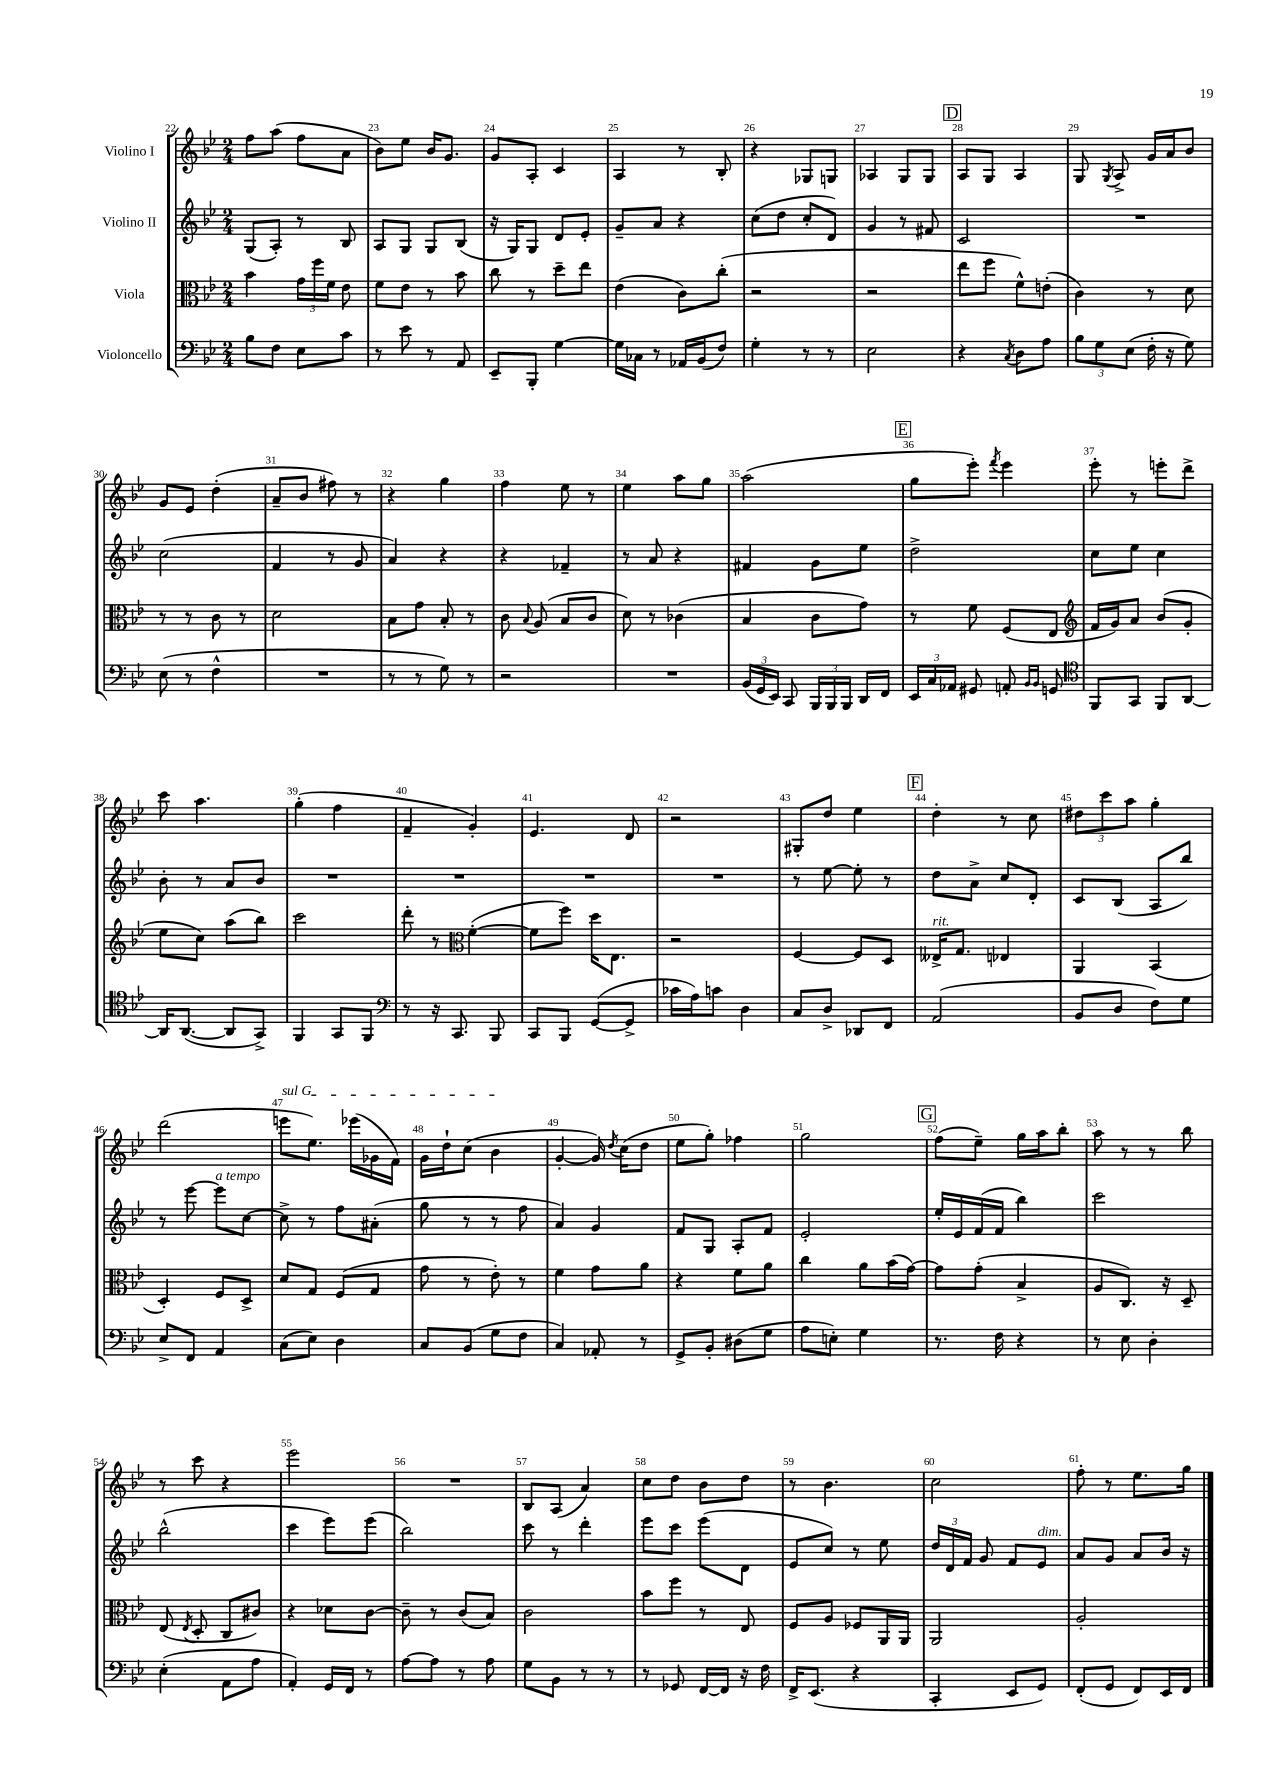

**kern	**kern	**kern	**kern
*staff4	*staff3	*staff2	*staff1
*clefF4	*clefC3	*clefG2	*clefG2
*k[b-e-]	*k[b-e-]	*k[b-e-]	*k[b-e-]
*M2/4	*M2/4	*M2/4	*M2/4
8B-\L	4b-\	(8G/L	8ff\L
8F\J	.	8A'/J)	(8aa\J
8E-\L	24g\LL	8r	8ff\L
.	24ff\	.	.
.	24f\JJ	.	.
8c\J	8e-\	8B-/	8a\J
=	=	=	=
8r	8f\L	8A/L	8b-\L)
8e-\	8e-\J	8G/J	8ee-\J
8r	8r	8G/L	16b-/LK
.	.	.	8.g/J
8AA/	8b-\	(8B-/J	.
=	=	=	=
8EE-~/L	8cc\	16r	8g/L
.	.	16G/LK)	.
8BBB-'/J	8r	8G/J	8A'/J
[4G\	8dd~\L	8d/L	4c/
.	8ee-\J	8e-'/J	.
=	=	=	=
16G\]LL	(4e-\	8g~/L	4A/
16C-\JJ	.	.	.
8r	.	8a/J	.
16AA-/LL	8c\L)	4r	8r
(16BB-/J	.	.	.
8F/J)	(8cc'\J	.	8B-'/
=	=	=	=
4G'\	2r	(8cc\L	4r
.	.	8dd\J	.
8r	.	8cc'/L	8G-/L
8r	.	8d/J)	8G/J
=	=	=	=
2E-\	2r	4g/	4A-/
.	.	8r	8G/L
.	.	8f#/	8G/J
=	=	=	=
4r	8ee-\L	2c/	8A/L
.	8ff\J	.	8G/J
8qC/	.	.	.
8D\L	8f^^\L)	.	4A/
8A\J	(8e'\J	.	.
=	=	=	=
12B-\L	4c\)	2r	8G/
12G\	.	.	.
.	.	.	8qG/
.	.	.	8A^/
(12E-\J	.	.	.
16F'\	8r	.	16g/LL
16r	.	.	16a/J
8G\)	8d\	.	8b-/J
=	=	=	=
(8E-\	8r	(2cc\	8g/L
8r	8r	.	8e-/J
4F^^\	8c\	.	(4dd'\
.	8r	.	.
=	=	=	=
2r	2d\	4f/	8a~/L
.	.	.	8b-/J
.	.	8r	8ff#\)
.	.	8g/	8r
=	=	=	=
8r	8B-\L	4a/)	4r
8r	8g\J	.	.
8G\)	8B-'/	4r	4gg\
8r	8r	.	.
=	=	=	=
2r	8c\	4r	4ff\
.	8qqB-/	.	.
.	(8A/	.	.
.	8B-/L	4f-~/	8ee-\
.	8c/J	.	8r
=	=	=	=
2r	8d\)	8r	4ee-\
.	8r	8a/	.
.	(4c-\	4r	8aa\L
.	.	.	8gg\J
=	=	=	=
(24BB-/LL	4B-/	4f#/	(2aa\
24GG/	.	.	.
24EE-/JJ)	.	.	.
8CC/	.	.	.
24BBB-/LL	8c\L	8g\L	.
24BBB-/	.	.	.
24BBB-/JJ	.	.	.
16DD/LL	8g\J)	8ee-\J	.
16FF/JJ	.	.	.
=	=	=	=
24EE-/LL	8r	2dd^\	8gg\L
24C/	.	.	.
24AA-/JJ	.	.	.
8GG#/	8f\	.	8eee-'\J)
.	.	.	8qfff/
8AA'/	(8F/L	.	4eee-\
16qqBB-/LL	.	.	.
16qqBB-/JJ	.	.	.
8GG/	8E-/J	.	.
=	=	=	=
*clefC4	*clefG2	*	*
8FF/L	16f/LL	8cc\L	8eee-'\
.	16g/J)	.	.
8GG/J	8a/J	8ee-\J	8r
8FF/L	(8b-/L	4cc\	8eee'\L
[8AA/J	8g'/J	.	8ddd^\J
=	=	=	=
16AA/]LK	8ee-\L	8b-'\	8ccc\
([8.AA/J	.	.	.
.	8cc\J)	8r	4.aa\
8AA/]L	(8aa\L	8a/L	.
8GG^/J)	8bb-\J)	8b-/J	.
=	=	=	=
4FF/	2ccc\	2r	(4gg'\
8GG/L	.	.	4ff\
8FF/J	.	.	.
=	=	=	=
*clefF4	*	*	*
8r	8ddd'\	2r	4f~/
16r	8r	.	.
8.CC/	.	.	.
*	*clefC3	*	*
.	([4f'\	.	4g'/)
8BBB-/	.	.	.
=	=	=	=
8CC/L	8f\]L	2r	4.e-/
8BBB-/J	8ff\J)	.	.
([8GG/L	16dd\LK	.	.
.	8.E-\J	.	.
8GG^/]J	.	.	8d/
=	=	=	=
16c-\LL	2r	2r	2r
16A\J)	.	.	.
8c\J	.	.	.
4D\	.	.	.
=	=	=	=
8C/L	[4F/	8r	8G#'/L
8D^/J	.	[8ee-\	8dd/J
8DD-/L	8F/]L	8ee-'\]	4ee-\
8FF/J	8D/J	8r	.
=	=	=	=
(2AA/	16E--^/LK	8dd\L	4dd'\
.	8.G/J	.	.
.	.	8a^\J	.
.	4E-/	8cc/L	8r
.	.	8d'/J	8cc\
=	=	=	=
8BB-/L	4AA/	8c/L	12dd#\L
.	.	.	12ccc\
8D/J	.	(8B-/J	.
.	.	.	12aa\J
8F\L)	(4BB-/	8A/L	4gg'\
8G\J	.	8bb-/J)	.
=	=	=	=
8E-^/L	4D'/)	8r	(2ddd\
8FF/J	.	[8eee-\	.
4AA/	8F/L	8eee-\]L	.
.	8D^/J	[8cc\J	.
=	=	=	=
(8C\L	8d/L	8cc^\]	8eee\L
8E-\J)	8G/J	8r	8.ee-\J)
4D\	(8F/L	8ff\L	.
.	.	.	(16eee-\LL
.	8G/J	(8a#'\J	16g-\
.	.	.	16f\JJ)
=	=	=	=
8C/L	8g\	8gg\	16g\LL
.	.	.	16dd`\J
(8BB-/J	8r	8r	(8cc\J
8G\L	8e-'\)	8r	4b-\
8F\J	8r	8ff\	.
=	=	=	=
4C/)	4f\	4a/)	[4g'/
8AA-'/	8g\L	4g/	16g/])
.	.	.	8qdd/
.	.	.	(16cc\LK
8r	8a\J	.	8dd\J
=	=	=	=
8GG^/L	4r	8f/L	8ee-\L
8BB-'/J	.	8G/J	8gg'\J)
(8D#\L	8f\L	8A'/L	4ff-\
8G\J	8a\J	8f/J	.
=	=	=	=
8A\L	4cc\	2e-'/	2gg\
8E'\J)	.	.	.
4G\	8a\L	.	.
.	(16b-\L	.	.
.	[16g\JJ)	.	.
=	=	=	=
8.r	8g\]L	16ee-'/LL	(8ff\L
.	.	16e-/	.
.	(8g'\J	(16f/	8ee-~\J)
16F\	.	16f/JJ	.
4r	4B-^/	4bb-\)	16gg\LL
.	.	.	16aa\J
.	.	.	8bb-'\J
=	=	=	=
8r	8A/L	2ccc\	8aa\
8E-\	8.C/J)	.	8r
4D'\	.	.	8r
.	16r	.	.
.	8D~/	.	8bb-\
=	=	=	=
(4E-'\	(8E-/	(2bb-^^\	8r
.	8qE-/	.	.
.	8D'/	.	8ccc\
8AA\L	8C/L	.	4r
8A\J	8c#/J)	.	.
=	=	=	=
4AA'/)	4r	4ccc\	2eee-\
16GG/LL	8d-\L	8eee-\L)	.
16FF/JJ	.	.	.
8r	[8c\J	(8eee-\J	.
=	=	=	=
[8A\L	8c~\]	2bb-\)	2r
8A\]J	8r	.	.
8r	(8c/L	.	.
8A\	8B-/J)	.	.
=	=	=	=
8G\L	2c\	8ccc\	8B-/L
8BB-\J	.	8r	(8A/J
8r	.	4ddd'\	4a/)
8r	.	.	.
=	=	=	=
8r	8b-\L	8eee-\L	8cc\L
8GG-/	8ff\J	8ccc\J	8dd\J
[16FF/LL	8r	(8eee-\L	8b-\L
16FF/]JJ	.	.	.
16r	8E-/	8d\J	8dd\J
16F\	.	.	.
=	=	=	=
16FF^/LK	8F/L	8e-/L	8r
(8.EE-/J	.	.	.
.	8A/J	8cc/J)	4.b-\
4r	8F-/L	8r	.
.	16AA/L	8ee-\	.
.	16AA/JJ	.	.
=	=	=	=
4CC'/	2AA/	24dd/LL	2cc\
.	.	24d/	.
.	.	24f/JJ	.
.	.	8g/	.
8EE-/L	.	8f/L	.
8GG/J)	.	8e-/J	.
=	=	=	=
(8FF'/L	2A'/	8a/L	8ff'\
8GG/J	.	8g/J	8r
8FF/L)	.	8a/L	8.ee-\L
16EE-/L	.	16b-/Jk	.
16FF/JJ	.	16r	16gg\Jk
==	==	==	==
*-	*-	*-	*-
